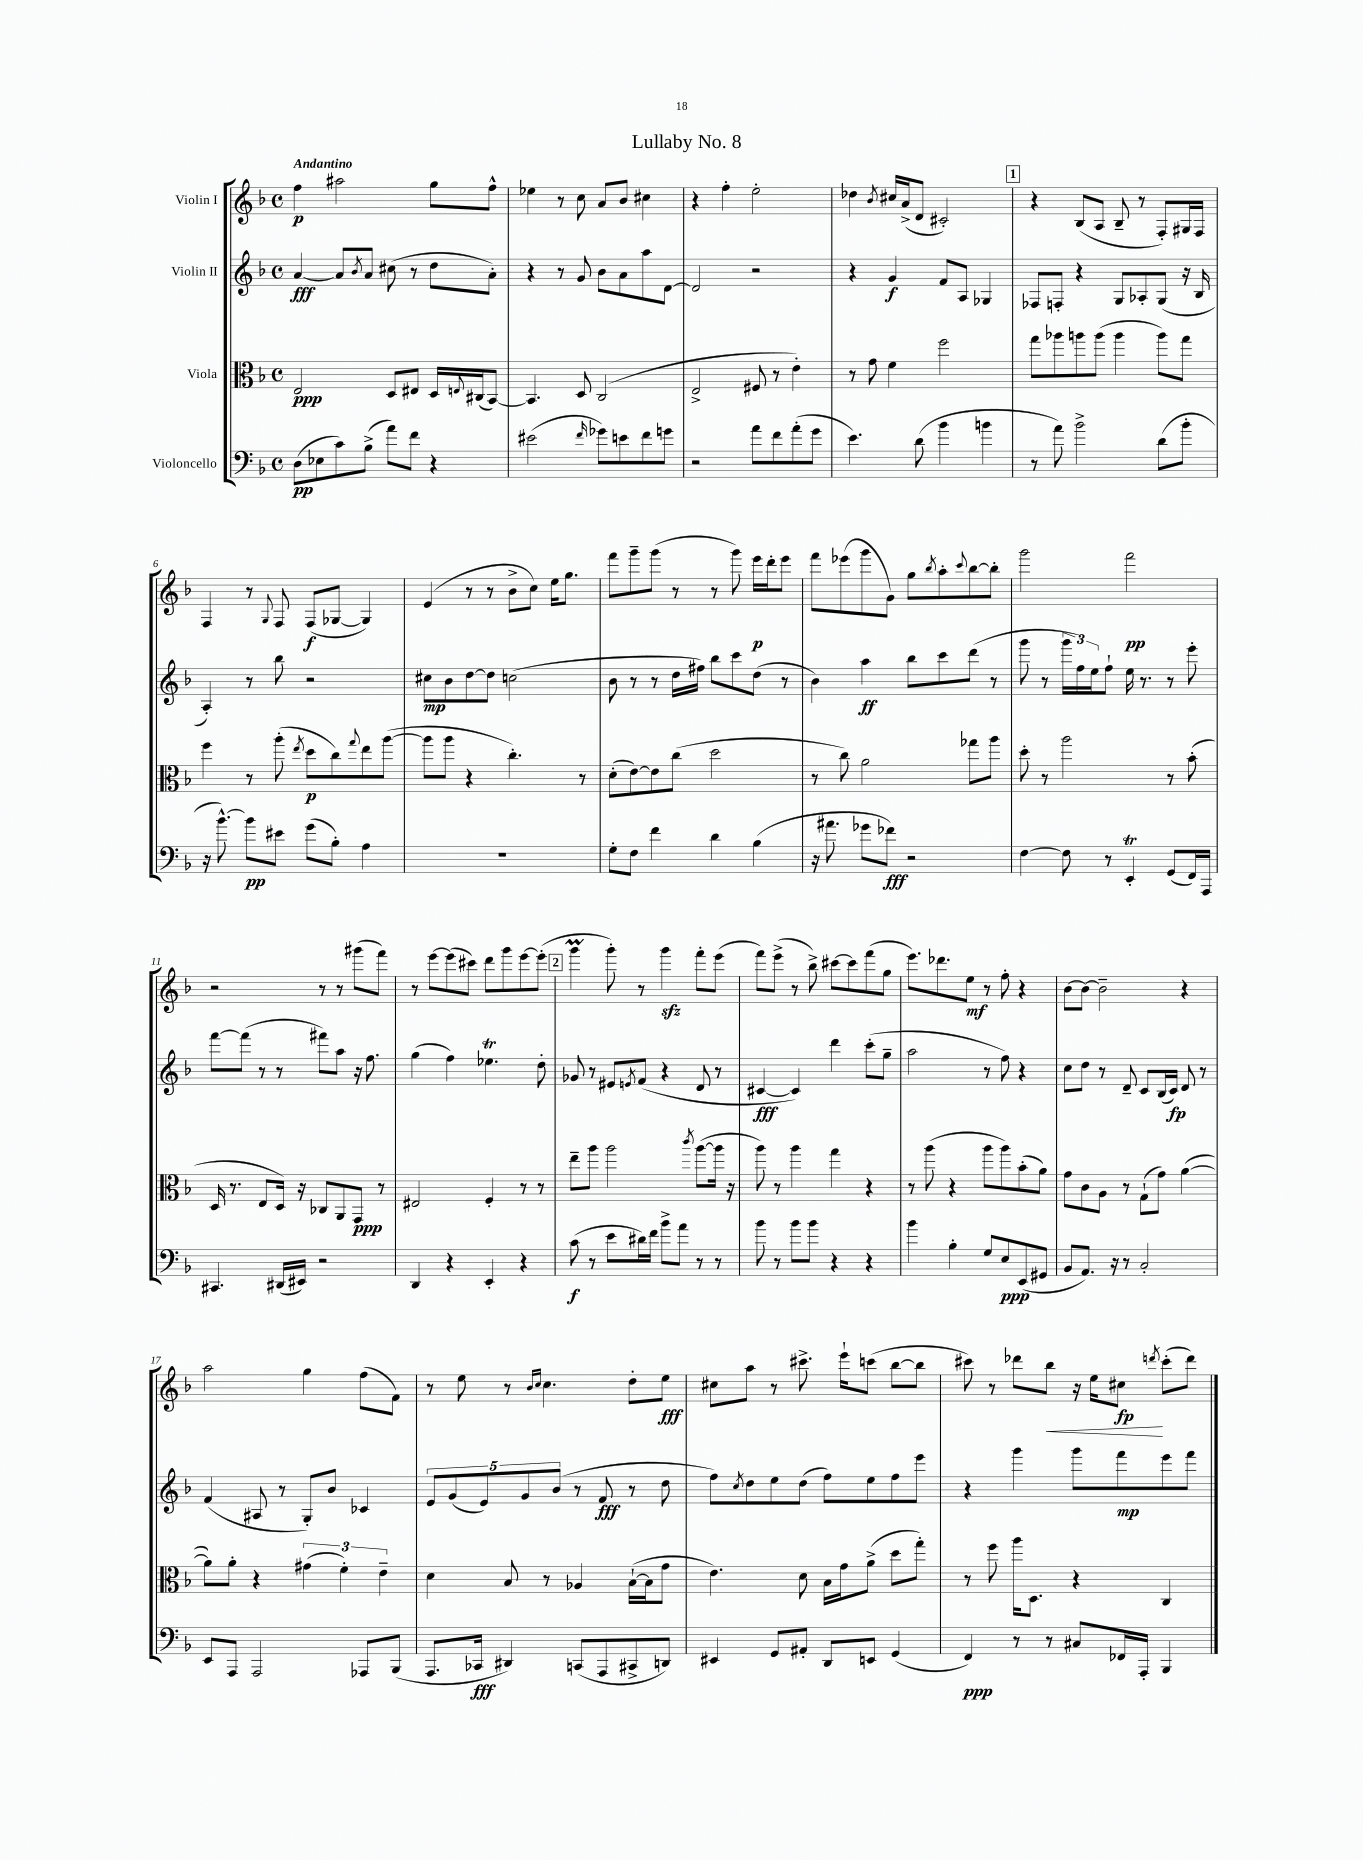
\header { title = "Lullaby No. 8" }
<<
\new StaffGroup <<
\new Staff = "s0" \with { instrumentName = "Violin I" } {
    \clef treble \key f \major \defaultTimeSignature \time 4/4 \tempo "Andantino"
    f''4\p ais''2 g''8 f''8-^ |
    ees''4 r8 c''8 a'8 bes'8 cis''4 |
    r4 f''4-. e''2-. |
    des''4 \acciaccatura { bes'8 } cis''16 a'16->( d'8 cis'2-.) |
    \mark \markup { \box "1" } r4 bes8( a8 bes8-- r8 f8-.) gis16 f16 |
    f4 r8 \appoggiatura { g8 } f8 f8\f( ges8~ ges4) |
    e'4( r8 r8 bes'8-> c''8) e''16 g''8. |
    f'''8 g'''8-- g'''8( r8 r8 g'''8) e'''16\p d'''16-. e'''8 |
    f'''8 ees'''8( g'''8 g'8) g''8 \acciaccatura { bes''8 } a''8-. \appoggiatura { c'''8 } bes''8~ bes''8-. |
    g'''2 f'''2\pp |
    r2 r8 r8 gis'''8( f'''8) |
    r8 e'''8~ e'''8( cis'''8) d'''8 g'''8 e'''8~ e'''8-.( |
    \mark \markup { \box "2" } g'''4\prall g'''8-.) r8 g'''4\sfz f'''8-. e'''8( |
    f'''8) e'''8->( r8 bes''8->) cis'''8~ cis'''8 f'''8( g''8 |
    e'''8.) des'''8. e''8\mf r8 f''8-. r4 |
    bes'8~ bes'8~ bes'2-- r4 |
    a''2 g''4 f''8( f'8) |
    r8 e''8 r8 \grace { bes'16 c''16 } c''4. d''8-. e''8\fff |
    cis''8 a''8 r8 cis'''8.-> e'''16-! c'''8( bes''8~ bes''8 |
    cis'''8) r8 des'''8 bes''8\< r16 e''16 cis''8\fp\! \acciaccatura { d'''8 } cis'''8-.( d'''8) \bar "|." |
}
\new Staff = "s1" \with { instrumentName = "Violin II" } {
    \clef treble \key f \major \defaultTimeSignature \time 4/4
    a'4~\fff a'8 \acciaccatura { bes'8 } a'8 cis''8( r8 d''8 a'8-.) |
    r4 r8 g'8 bes'8 a'8 a''8 d'8~ |
    d'2 r2 |
    r4 g'4\f f'8 a8 ges4 |
    \mark \markup { \box "1" } fes8 f8-. r4 g8 aes8-. g8( r16 bes16 |
    a4-.) r8 bes''8 r2 |
    cis''8\mp bes'8 d''8~ d''8 c''2( |
    bes'8 r8 r8 d''16 fis''16) bes''8 c'''8 d''8( r8 |
    bes'4) a''4\ff bes''8 c'''8 d'''8( r8 |
    g'''8 r8 \tuplet 3/2 { g'''16 f''16) e''16 } f''8-! e''16 r8. r8 e'''8-. |
    f'''8~ f'''8( r8 r8 fis'''8) a''8 r16 f''8. |
    g''4( f''4) ees''4.\trill d''8-. |
    \mark \markup { \box "2" } ges'8 r8 eis'8 \acciaccatura { e'8 } f'8( r4 d'8 r8 |
    cis'4~\fff cis'4) d'''4 c'''8-.( g''8-- |
    a''2 r8 f''8) r4 |
    c''8 d''8 r8 d'8-- c'8 bes16( c'16\fp) d'8 r8 |
    f'4( ais8 r8 g8-.) bes'8 ces'4 |
    \tuplet 5/4 { e'8 g'8( e'8) g'8 bes'8( } r8 f'8\fff r8 d''8 |
    f''8) \acciaccatura { c''8 } d''8 e''8 d''8( f''8) e''8 f''8 e'''8 |
    r4 g'''4 g'''8 f'''8\mp e'''8 f'''8 \bar "|." |
}
\new Staff = "s2" \with { instrumentName = "Viola" } {
    \clef alto \key f \major \defaultTimeSignature \time 4/4
    e2\ppp d8 eis8 d16 \appoggiatura { e8 } cis16( bes,8~) |
    bes,4. d8 c2( |
    e2-> fis8 r8 e'4-.) |
    r8 g'8 f'4 f''2 |
    \mark \markup { \box "1" } g''8 aes''8 a''8 a''8( a''4 a''8) g''8 |
    f''4 r8 a''8-.( \acciaccatura { e''8 } d''8\p c''8) \appoggiatura { g''8 } e''8 a''8~( |
    a''8 a''8 r4 c''4.-.) r8 |
    d'8-.( e'8~) e'8 c''8( d''2 |
    r8 c''8) a'2 ges''8 a''8 |
    d''8-. r8 a''2 r8 bes'8-.( |
    d16 r8. e8 d16) r16 ces8 a,8 g,8\ppp r8 |
    eis2 f4-. r8 r8 |
    \mark \markup { \box "2" } e''8-- a''8 a''2 \acciaccatura { c'''8 } a''8~( a''16 r16 |
    a''8) r8 a''4 g''4 r4 |
    r8 a''8( r4 a''8 a''8) bes'8-.( a'8) |
    g'8 c'8 a8 r8 g8-!( g'8) a'4~( |
    a'8) a'8-. r4 \tuplet 3/2 { gis'4( f'4-.) e'4-- } |
    d'4 bes8 r8 aes4 bes16~-!( bes16 g'8 |
    e'4.) d'8 bes16 g'16 a'8->( d''8 g''8-.) |
    r8 f''8 a''16 d8. r4 c4 \bar "|." |
}
\new Staff = "s3" \with { instrumentName = "Violoncello" } {
    \clef bass \key f \major \defaultTimeSignature \time 4/4
    d8\pp( ees8 c'8) bes8->( a'8) f'8 r4 |
    eis'2( \grace { f'16 } ges'8) e'8 f'8 g'8 |
    r2 a'8 f'8 a'8-.( g'8 |
    e'4.) d'8( bes'4 b'4 |
    \mark \markup { \box "1" } r8 a'8) bes'2-> d'8( bes'8-. |
    r16 bes'8.~-^) bes'8\pp eis'8 g'8( bes8-.) a4 |
    R1 |
    g8-. f8 f'4 d'4 bes4( |
    r16 ais'8. ges'8 fes'8\fff) r2 |
    f4~ f8 r8 e,4-.\trill g,8( f,16) a,,16 |
    cis,4. dis,16( eis,16) r2 |
    d,4 r4 e,4-. r4 |
    \mark \markup { \box "2" } c'8\f( r8 e'8 dis'16) f'16 bes'8-> a'8 r8 r8 |
    bes'8 r8 bes'8 bes'8 r4 r4 |
    bes'4 bes4-. g8 e8\ppp e,8( gis,8 |
    bes,8 a,8.) r16 r8 c2-. |
    e,8 a,,8 a,,2 aes,,8 bes,,8( |
    a,,8. ces,16\fff dis,4) c,8( a,,8 cis,8-> d,8) |
    eis,4 g,8 ais,8-. d,8 e,8 g,4( |
    f,4\ppp) r8 r8 cis8 fes,16 a,,16-. bes,,4 \bar "|." |
}
>>
>>
